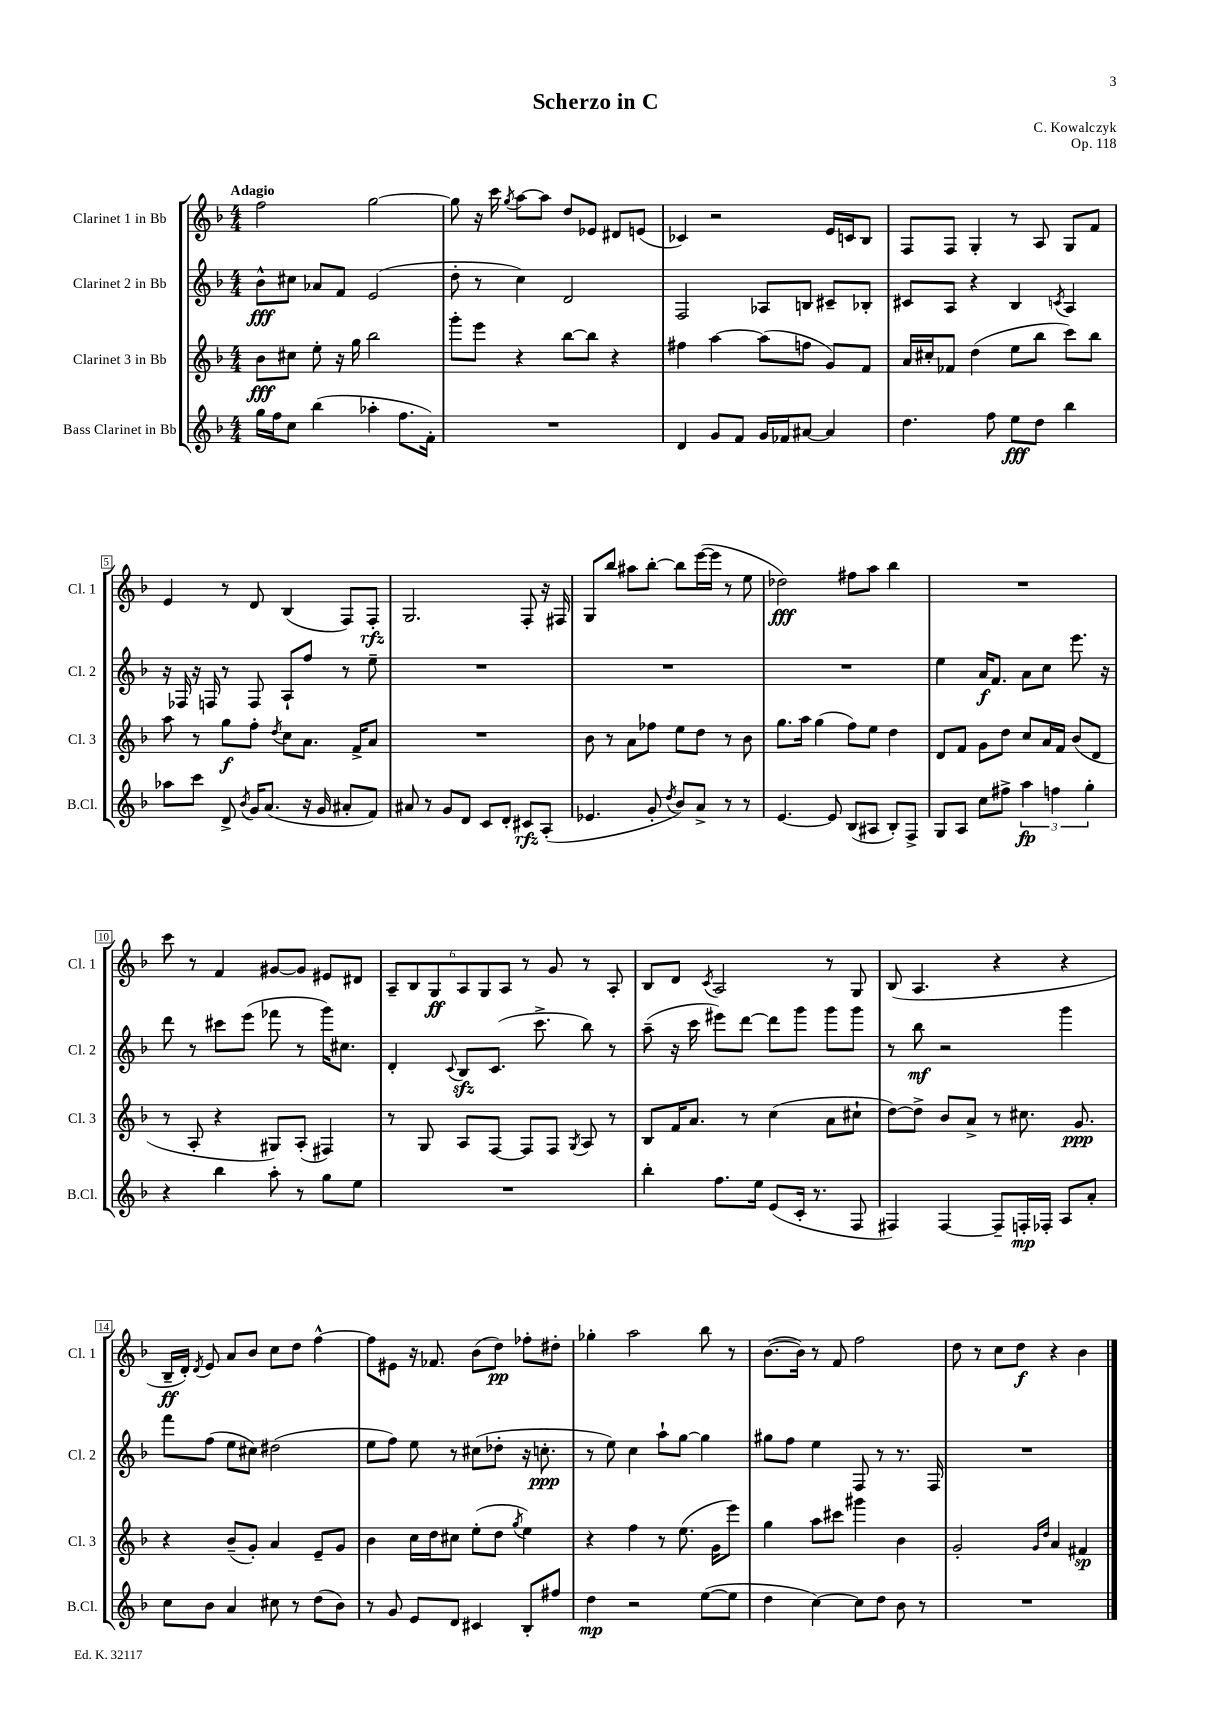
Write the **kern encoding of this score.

**kern	**kern	**kern	**kern
*staff4	*staff3	*staff2	*staff1
*clefG2	*clefG2	*clefG2	*clefG2
*k[b-]	*k[b-]	*k[b-]	*k[b-]
*M4/4	*M4/4	*M4/4	*M4/4
16gg\LL	8b-\L	8b-^^\L	2ff\
16ff\J	.	.	.
8cc\J	8cc#\J	8cc#\J	.
(4bb-\	8ee'\	8a-/L	.
.	16r	8f/J	.
.	16gg\	.	.
4aa-'\	2bb-\	(2e/	[2gg\
8.ff\L	.	.	.
16f'\Jk)	.	.	.
=	=	=	=
1r	8ggg'\L	8dd'\	8gg\]
.	8eee\J	8r	16r
.	.	.	16ccc\
.	.	.	8qgg/
.	4r	4cc\)	[8aa\L
.	.	.	8aa\]J
.	[8bb-\L	2d/	8dd/L
.	8bb-\]J	.	8e-/J
.	4r	.	8d#/L
.	.	.	(8e/J
=	=	=	=
4d/	4ff#\	2F/	4c-/)
8g/L	[4aa\	.	2r
8f/J	.	.	.
16g/LL	(8aa\]L	8A-/L	.
16f-/J	.	.	.
[8a#/J	8ff\J	8B/J	.
4a#/]	8g/L)	8c#~/L	16e/LL
.	.	.	16c/J
.	8f/J	8B-'/J	8B-/J
=	=	=	=
4.dd\	16a/LL	8c#/L	8F/L
.	16cc#'/J	.	.
.	8f-/J	8A/J	8F/J
.	(4dd\	4r	4G'/
8ff\	.	.	.
8ee\L	8ee\L	4B-/	8r
8dd\J	8bb-\J	.	8A/
.	.	8qc/	.
4bb-\	8ccc\L)	4A/	8G/L
.	8bb-\J	.	8f/J
=	=	=	=
8aa-\L	8aa\	16r	4e/
.	.	16F-/	.
8ccc\J	8r	16r	.
.	.	16F/	.
8d^/	8gg\L	8r	8r
8qb-/	.	.	.
16g/LK	8ff'\J	8F/	8d/
(8.a/J	.	.	.
.	8qdd/	.	.
.	8cc\L	8A`/L	(4B-/
16r	8.a\J	8ff/J	.
16g/	.	.	.
8a#'/L	.	8r	8F/L)
.	16f^/LK	.	.
8f/J)	8a/J	8ee~\	8F'/J
=	=	=	=
8a#/	1r	1r	2.G/
8r	.	.	.
8g/L	.	.	.
8d/J	.	.	.
8c/L	.	.	.
8d'/J	.	.	.
8c#/L	.	.	8F'/
(8A'/J	.	.	16r
.	.	.	16F#/
=	=	=	=
4.e-/	8b-\	1r	8G/L
.	8r	.	8bb-/J
.	8a\L	.	8aa#\L
8g'/	8ff-\J	.	[8bb-'\J
8qdd/	.	.	.
8b-/L)	8ee\L	.	8bb-\]L
8a^/J	8dd\J	.	([16eee\L
.	.	.	16eee\]JJ
8r	8r	.	8r
8r	8b-\	.	8ee\
=	=	=	=
[4.e/	8.gg\L	1r	2dd-\)
.	16aa\Jk	.	.
.	(4gg\	.	.
8e/]	.	.	.
(8B-/L	8ff\L)	.	8ff#\L
8A#/J	8ee\J	.	8aa\J
8B-'/L)	4dd\	.	4bb-\
8F^/J	.	.	.
=	=	=	=
8G/L	8d/L	4ee\	1r
8A/J	8f/J	.	.
8cc\L	8g\L	16a/LK	.
.	.	8.f/J	.
8ff#^\J	8dd\J	.	.
6aa\	8cc/L	8a\L	.
.	16a/L	8cc\J	.
6ff\	.	.	.
.	16f/JJ	.	.
.	(8b-/L	8.eee\	.
6gg'\	.	.	.
.	8d/J	.	.
.	.	16r	.
=	=	=	=
4r	8r	8ddd\	8ccc\
.	8A'/	8r	8r
4bb-\	4r	8ccc#\L	4f/
.	.	(8eee\J	.
8aa'\	8G#/L)	8fff-\	[8g#/L
8r	(8A'/J	8r	8g#/]J
8gg\L	4F#/)	16ggg\LK)	8e#/L
.	.	8.cc#\J	.
8ee\J	.	.	8d#/J
=	=	=	=
1r	8r	4d'/	12A~/L
.	.	.	12B-/
.	8G/	.	.
.	.	.	12G/
.	.	8qqc/	.
.	8A/L	8B-/L	12A/
.	.	.	12G/
.	[8F/J	(8.c/J	.
.	.	.	12A/J
.	8F/]L	.	8r
.	.	8.ccc^\	.
.	8F/J	.	8g/
.	8qG/	.	.
.	8A/	8bb-\)	8r
.	8r	8r	8A'/
=	=	=	=
4bb-'\	8B-/L	(8aa~\	8B-/L
.	16f/K	16r	8d/J
.	8.a/J	16ccc\	.
.	.	.	8qc/
8.ff\L	.	8eee#\L)	2A/
.	8r	[8ddd\J	.
16ee\Jk	.	.	.
(8e/L	(4cc\	8ddd\]L	.
16c'/Jk	.	8ggg\J	.
8.r	.	.	.
.	8a\L	8ggg\L	8r
8F/	8cc#`\J	8ggg\J	8G/
=	=	=	=
4F#/)	[8dd\L)	8r	(8B-/
.	8dd^\]J	8bb-\	4.A/
[4F#/	8b-/L	2r	.
.	8a^/J	.	.
8F#~/]L	8r	.	4r
16F'/L	8.cc#\	.	.
16F-'/JJ	.	.	.
8A/L	.	4ggg\	4r
.	8.g/	.	.
8a'/J	.	.	.
=	=	=	=
8cc\L	4r	8fff\L	16B-~/LL
.	.	.	16d'/JJ)
.	.	.	8qd/
8b-\J	.	(8ff\J	8e/
4a/	(8b-~/L	8ee\L	8a/L
.	8g'/J)	8cc#\J)	8b-/J
8cc#\	4a/	(2dd#\	8cc\L
8r	.	.	8dd\J
(8dd\L	8e~/L	.	[4ff^^\
8b-\J)	8g/J	.	.
=	=	=	=
8r	4b-\	8ee\L	8ff\]L
8g/	.	8ff\J)	8e#\J
8e/L	16cc\LL	8ee\	16r
.	16dd\J	.	8.f-/
8d/J	8cc#\J	8r	.
4c#/	(8ee'\L	(8cc#\L	(8b-\L
.	8dd\J	8dd-'\J	8dd\J)
.	8qgg/	.	.
8B-'/L	4ee\)	16r	8ff-'\L
.	.	8.cc'\	.
8ff#/J	.	.	8dd#'\J
=	=	=	=
4dd\	4r	8r	4gg-'\
.	.	8ee\)	.
2r	4ff\	4cc\	2aa\
.	8r	8aa`\L	.
.	(8.ee\	[8gg\J	.
([8ee\L	.	4gg\]	8bb-\
.	16g\LK	.	.
8ee\]J	8eee\J)	.	8r
=	=	=	=
4dd\	4gg\	8gg#\L	([8.b-\L
.	.	8ff\J	.
.	.	.	16b-\]Jk)
[4cc\)	8aa\L	4ee\	8r
.	8ccc#\J	.	8f/
8cc\]L	4ggg#\	8F/	2ff\
8dd\J	.	8r	.
8b-\	4b-\	8.r	.
8r	.	.	.
.	.	16F/	.
=	=	=	=
1r	2g'/	1r	8dd\
.	.	.	8r
.	.	.	8cc\L
.	.	.	8dd\J
.	16qqg/LL	.	.
.	16qqdd/JJ	.	.
.	4a/	.	4r
.	4f#/	.	4b-\
==	==	==	==
*-	*-	*-	*-
